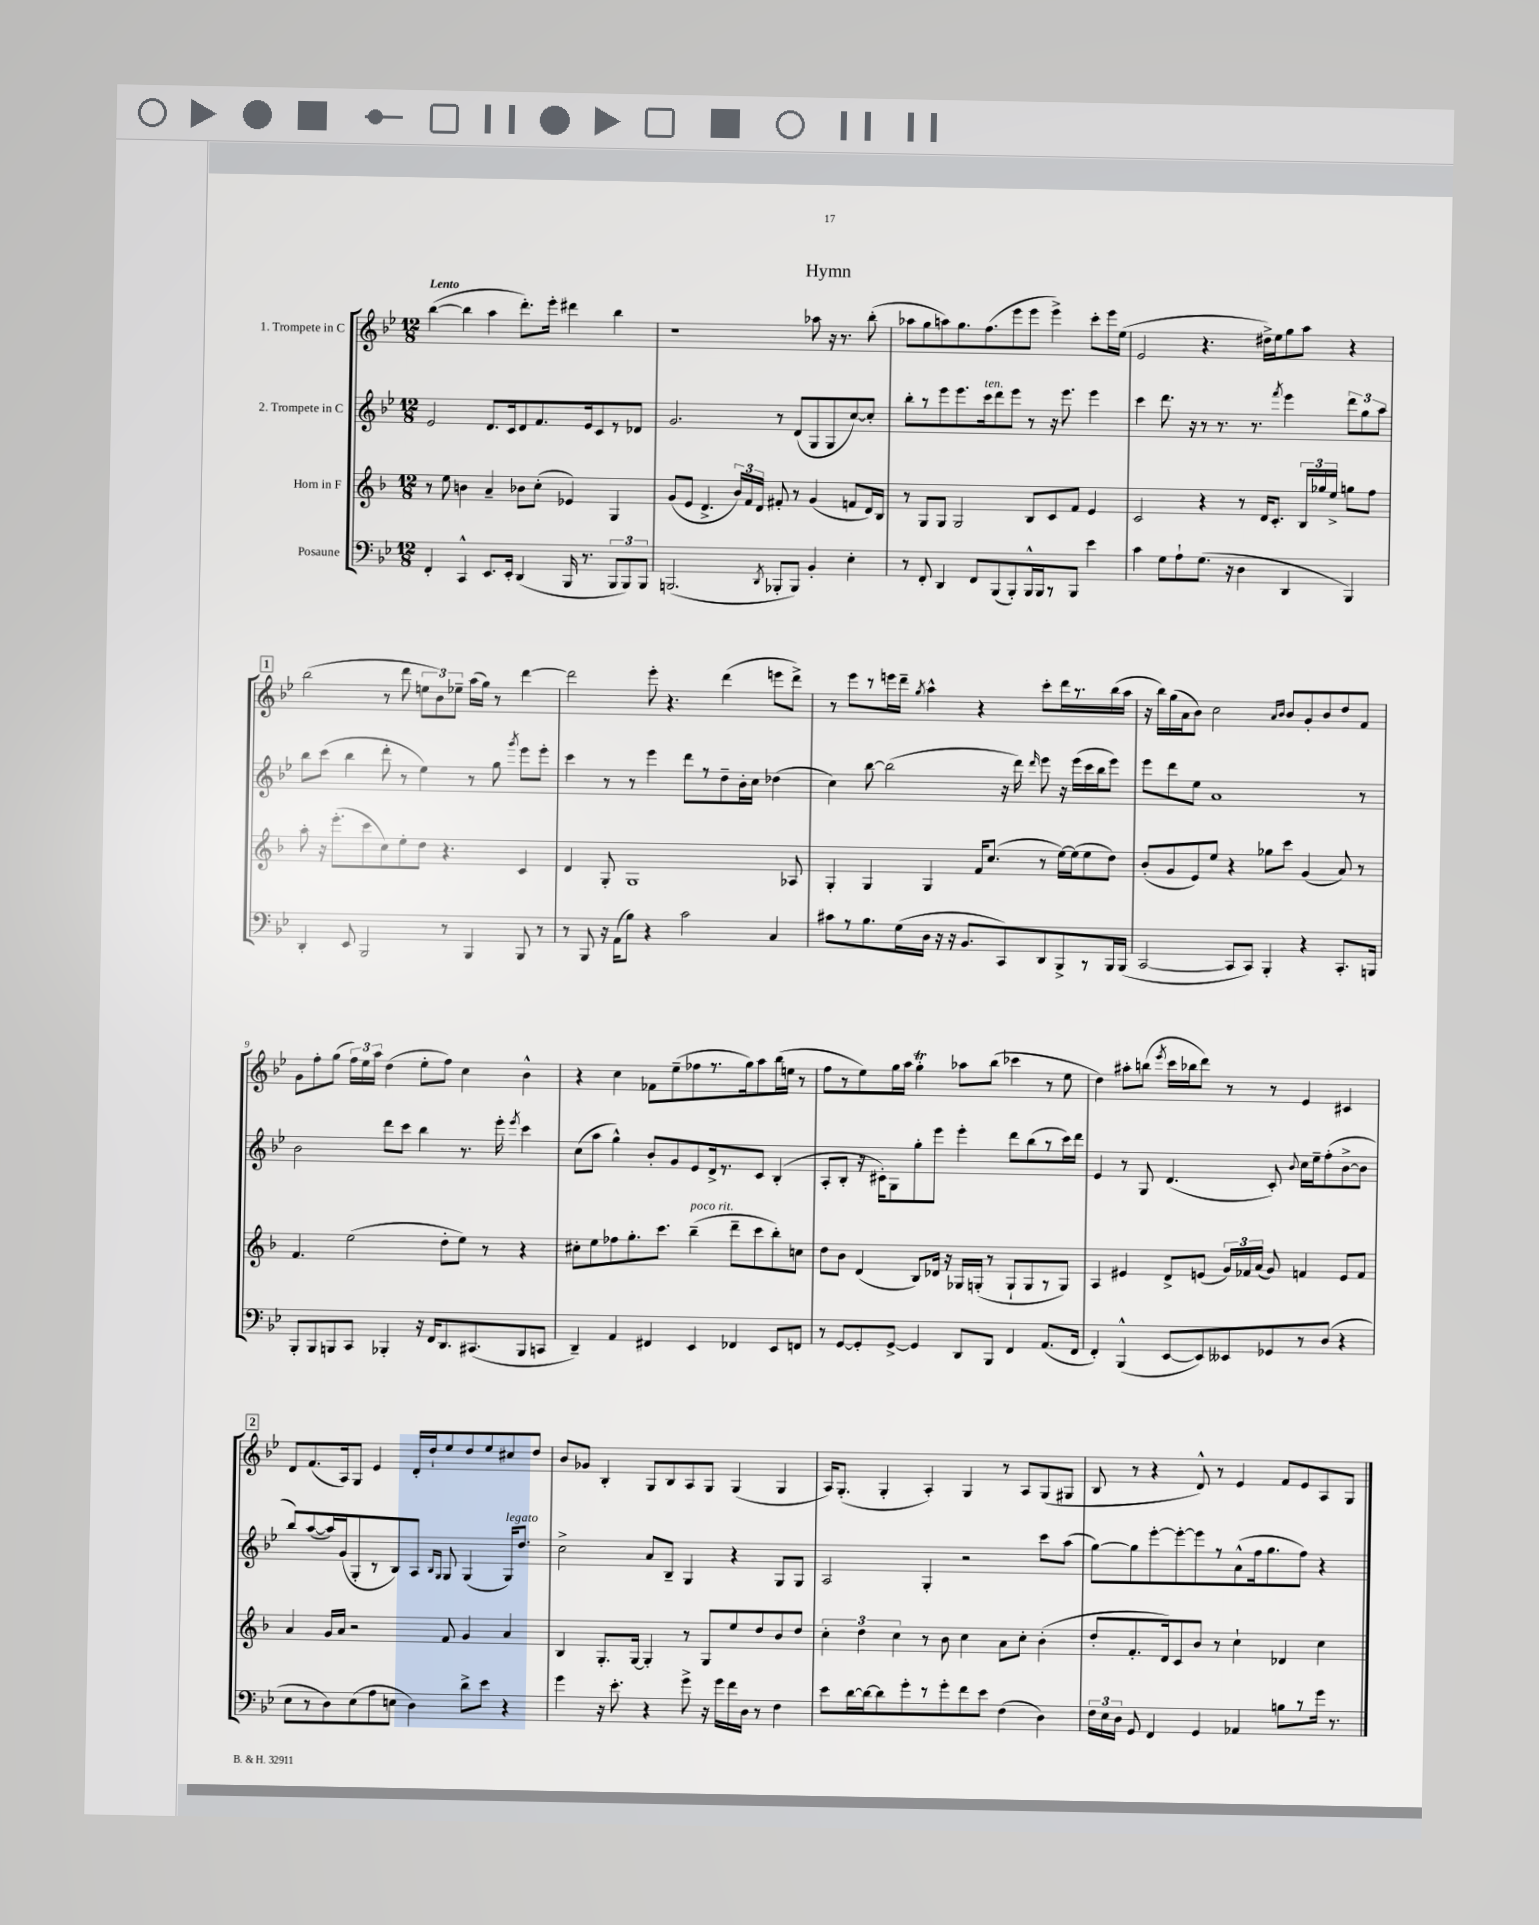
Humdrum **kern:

**kern	**kern	**kern	**kern
*staff4	*staff3	*staff2	*staff1
*clefF4	*clefG2	*clefG2	*clefG2
*k[b-e-]	*k[b-]	*k[b-e-]	*k[b-e-]
*M12/8	*M12/8	*M12/8	*M12/8
4FF'/	8r	2e-/	([4bb-\
.	8ee\	.	.
4CC^^/	4b\	.	4bb-\]
8.EE-/L	4a~/	8.d/L	4aa\
16EE-'/Jk	.	16c/k	.
(4DD/	8b-\L	8d/	8.ddd'\L)
.	(8cc'\J	8.f/	.
.	.	.	16eee-'\Jk
16BBB-/	4e-/)	.	4ddd#\
8.r	.	16e-/k	.
.	.	8c/	.
12BBB-/L	4G/	8r	4bb-\
12BBB-/)	.	.	.
.	.	8d-/J	.
12BBB-/J	.	.	.
=	=	=	=
(2.BBB/	(8g/L	2.g/	1r
.	8e/J	.	.
.	4.d^/	.	.
.	24b-/LL)	.	.
.	24f/	.	.
.	24d/JJ	.	.
8qDD/	.	.	.
8BBB-'/L	8f#'/	8r	.
8BBB-/J)	8r	(8d/L	.
4BB-'/	(4g/	8G/	8aa-\
.	.	8G/	16r
.	.	.	8.r
4E-'\	8f/L	[8cc/)	.
.	16d/L)	8cc'/]J	(8bb-'\
.	16B-/JJ	.	.
=	=	=	=
8r	8r	8bb-'\L	8aa-\L
8FF'/	8G/L	8r	8gg\
4DD/	8G/J	8eee-\	8aa\)
.	2G/	8.eee-\	8.gg\
8FF/L	.	.	.
.	.	16ccc\k	(8.ff\
(8BBB-/	.	8ddd\	.
8BBB-'/)	.	8eee-\J	8eee-\
16BBB-^^/L	8B-/L	8r	8eee-\J
16BBB-/J	.	.	.
8r	8c/	16r	4eee-^\)
.	.	8.eee-\	.
8BBB-/J	8f/J	.	.
4e-\	4e/	4eee-\	8ccc'\L
.	.	.	16eee-\L
.	.	.	(16ee-\JJ
=	=	=	=
4c\	2c/	4ccc\	2e-/
8G\L	.	8.ddd\	.
8A`\	.	.	.
.	.	16r	.
(8.G\J	4r	8r	4.r
.	.	8.r	.
16r	.	.	.
4D\	8r	.	.
.	.	8.r	.
.	16d/LK	.	16dd#^\LL)
.	8.c'/J	.	16ee-\J
.	.	8qfff/	.
4DD/	.	4eee-\	8gg\
.	24B-/LL	.	8aa\J
.	24gg-/	.	.
.	24ee^/JJ	.	.
4BBB-/)	8gg\L	12ddd\L	4r
.	.	12gg\	.
.	8ff\J	.	.
.	.	12aa\J	.
=	=	=	=
4DD'/	8aa'\	8bb-\L	(2bb-\
.	16r	(8ccc\J	.
.	(8.eee'\L	.	.
8EE-/	.	4bb-\	.
2BBB-/	8ccc\	.	.
.	8cc\)	8ddd'\	8r
.	8ee'\	8r	8ddd\
.	8dd\J	4ee-\)	12ee\L
.	.	.	12b-\)
8r	4.r	.	.
.	.	.	12ee-~\J
4BBB-/	.	8r	(16aa\LL
.	.	.	16gg\JJ)
.	.	8gg\	8r
.	.	8qggg/	.
8BBB-/	4c/	8eee-\L	[4ddd\
8r	.	8eee-'\J	.
=	=	=	=
8r	4d/	4ccc\	2ddd\]
8BBB-/	.	.	.
16r	8G'/	8r	.
(16AA\LK	.	.	.
8B-\J)	1G	8r	.
4r	.	4eee-\	8eee-'\
.	.	.	4.r
2c\	.	8ddd\L	.
.	.	8r	.
.	.	8dd~\	(4ddd\
.	.	16b-'\L	.
.	.	16cc\JJ	.
4C/	.	(4dd-\	8eee\L
.	8A-/	.	8ddd^\J)
=	=	=	=
8c#\L	4G'/	4cc\)	8r
8r	.	.	8eee-\L
8.B-\	4G/	[8bb-\	8r
.	.	(2bb-\]	16eee\L
(16G\L	.	.	16ddd~\JJ
.	.	.	8qgg/
16D\JJ	4G/	.	4aa^^\
16r	.	.	.
16r	.	.	.
8.BB-/L	.	.	.
.	16f/LK	.	4r
.	(8.cc/J	.	.
8CC/)	.	16r	.
.	.	16ddd\)	.
.	.	16qqddd/	.
8DD/	8r	8eee-\	8ccc'\L
8BBB-^/	[16ee\LL)	16r	16ddd\L
.	(16ee\]J	(16eee-\LL	8.r
8r	8ee\	16ccc\	.
.	.	16bb-\J	.
16BBB-/L	8dd\J)	8eee-\J)	(16bb-\
(16BBB-/JJ	.	.	16aa\JJ
=	=	=	=
[2CC/	(8b-'/L	8eee-\L	16r
.	.	.	16bb-\LL)
.	8g/	8ddd\	(16gg\
.	.	.	16a\J
.	8e/)	8ee-\J	8b-\J)
.	8ee/J	1a	2cc\
8CC/]L	4r	.	.
8CC/J)	.	.	.
4BBB-'/	8gg-\L	.	.
.	.	.	16qqa/LL
.	.	.	16qqb-/JJ
.	8ccc\J	.	8b-/L
4r	(4g/	.	8g'/
.	.	.	8b-/
8.CC'/L	8a/)	.	8dd/
.	8r	8r	8f/J
16BBB/Jk	.	.	.
=	=	=	=
8BBB-'/L	4.f/	2b-\	8g\L
8BBB-/	.	.	8ff'\
8BBB/	.	.	(8gg\J
8CC/J	(2ee\	.	24ff\LL)
.	.	.	24ee-\
.	.	.	24aa\JJ
4BBB-'/	.	8ddd\L	(4dd\
.	.	8ccc\J	.
16r	.	4bb-\	8ee-'\L
16FF/LK	.	.	.
8.DD/	8dd'\L	.	8ff\J)
.	8ee\J)	8.r	4cc\
(8.CC#/	.	.	.
.	8r	.	.
.	.	16eee-'\	.
.	.	8qeee-/	.
8BBB-/	4r	4ccc\	4b-^^\
8CC/J	.	.	.
=	=	=	=
4DD~/)	8cc#'\L	(8cc\L	4r
.	8ee\	8aa\J	.
4AA/	8ff-\	4gg^^\)	4cc\
.	8.gg'\	.	.
4FF#/	.	8b-'/L	8f-\L
.	8.ccc\J	.	.
.	.	8g/	(8ee-~\
4EE-/	(4bb-~\	8e-/	8ff-\
.	.	16d^/k	8.r
.	.	8.r	.
4FF-/	8ddd~\L	.	.
.	.	.	16gg\k)
.	8ccc\	8c/J	8aa\
8EE-/L	8bb-'\)	(4B-'/	(16bb-\L
.	.	.	16ee\JJ
8FF/J	8cc\J	.	8r
=	=	=	=
8r	8dd\L	8A'/L	8ff\L
[8GG/L	8b-\J	8B-'/J	8r
8GG'/]	(4d/	16r	8ee-\)
.	.	16c#'\LK)	.
[8GG^/J	.	8G\	16gg\L
.	.	.	16aa\JJ
4GG/]	8B-/L)	8gg'\	4gg'\
.	16d-/Jk	8eee-\J	.
.	16r	.	.
8DD/L	16G-/LL	4eee-'\	8aa-\L
.	(16G'/JJ	.	.
8BBB-/J	8r	.	(8bb-\J
4FF/	8G`/L	8ddd\L	4ccc-\
.	8G/	(8bb-\	.
(8.AA/L	8r	8r	8r
.	8G/J)	16ccc\L)	8ee-\
16FF/Jk	.	16ddd\JJ	.
=	=	=	=
4FF'/)	4A/	4e-/	4dd\)
(4BBB-^^/	4e#/	8r	8aa#'\L
.	.	8G/	(8bb\J
.	.	.	8qeee-/
[8EE-/L	8d^/L	(4.d/	16ccc\LL
.	.	.	16bb-\J
8EE-/])	(8e/J	.	8ddd\J)
8EE--/	24g/LL)	.	8r
.	24f-/	.	.
.	(24a/JJ	.	.
8GG-/	8g/)	8c'/)	8r
.	.	8qqb-/	.
8r	4f/	16cc\LL	4e-/
.	.	16ee-~\J	.
(8D/J	.	(8ff'\	.
4r	8e/L	[8b-^\	4c#/
.	8f/J	8b-\]J	.
=	=	=	=
8E-\L	4a/	8bb-/L)	8d/L
8r	.	([8aa/	(8.f/
8D\)	16g/LL	16aa/]L)	.
.	16a/JJ	(16g/J	16A/k)
(8E-\	2r	8G'/	8G/J
8A\	.	8r	4e-/
8E\J	.	8B-/)	.
4D\)	.	8A/J	16d'/LL
.	.	.	16dd`/J
.	.	16qqB-/LL	.
.	.	16qqG/JJ	.
.	8f/	8G/	8ee-/
8d^\L	4g/	(4G/	8dd/
8e-\J	.	.	8ee-/
4r	4a/	16G/LK)	8cc#/
.	.	8.dd/J	.
.	.	.	8dd/J
=	=	=	=
4g\	4B-/	2cc^\	8b-/L
.	.	.	8g-/J
16r	8.G'/L	.	4B-'/
8.e-'\	.	.	.
.	[16G/Jk	.	.
4r	4G'/]	8a/L	8G/L
.	.	8B-~/J	8B-/
8g^\	8r	4G/	8A/
16r	8G/L	.	8G/J
16g\LL	.	.	.
16f\	8ee/	4r	(4G/
16D\JJ	.	.	.
8r	8dd/	.	.
4F\	8b-/	8G/L	4G/
.	8dd/J	8G/J	.
=	=	=	=
8e-\L	6cc'\	2A/	16A/LK)
.	.	.	(8.G'/J
[16d\L	.	.	.
.	6dd\	.	.
16d\_J	.	.	.
8d\]	.	.	4G'/
.	6cc\	.	.
8g'\	.	.	.
8r	8r	4G'/	4A'/)
8g'\	8b-\	.	.
8f\	4cc\	2r	4G/
8e-\J	.	.	.
(4F\	8a\L	.	8r
.	8cc'\J	.	8A/L
4D\)	(4b-'\	8ccc\L	(8G/
.	.	(8aa\J	8G#/J
=	=	=	=
24F\LL	8dd'/L	[8gg\L)	8B-/
24E-\	.	.	.
24D\JJ	.	.	.
8GG/	8.f'/	8gg\]	8r
4FF/	.	[8eee-'\	4r
.	16d/k)	.	.
.	8c/	8eee-'\_	.
4GG/	8b-/J	8eee-\]	8d^^/)
.	8r	8r	8r
4AA-/	4cc`\	(8a^^\	4e-/
.	.	16ff\k	.
.	.	8.gg\	.
8B\L	4d-/	.	8f/L
8r	.	8ff\J)	8e-/
16g\Jk	4cc\	4r	8A/
8.r	.	.	.
.	.	.	8G/J
==	==	==	==
*-	*-	*-	*-
